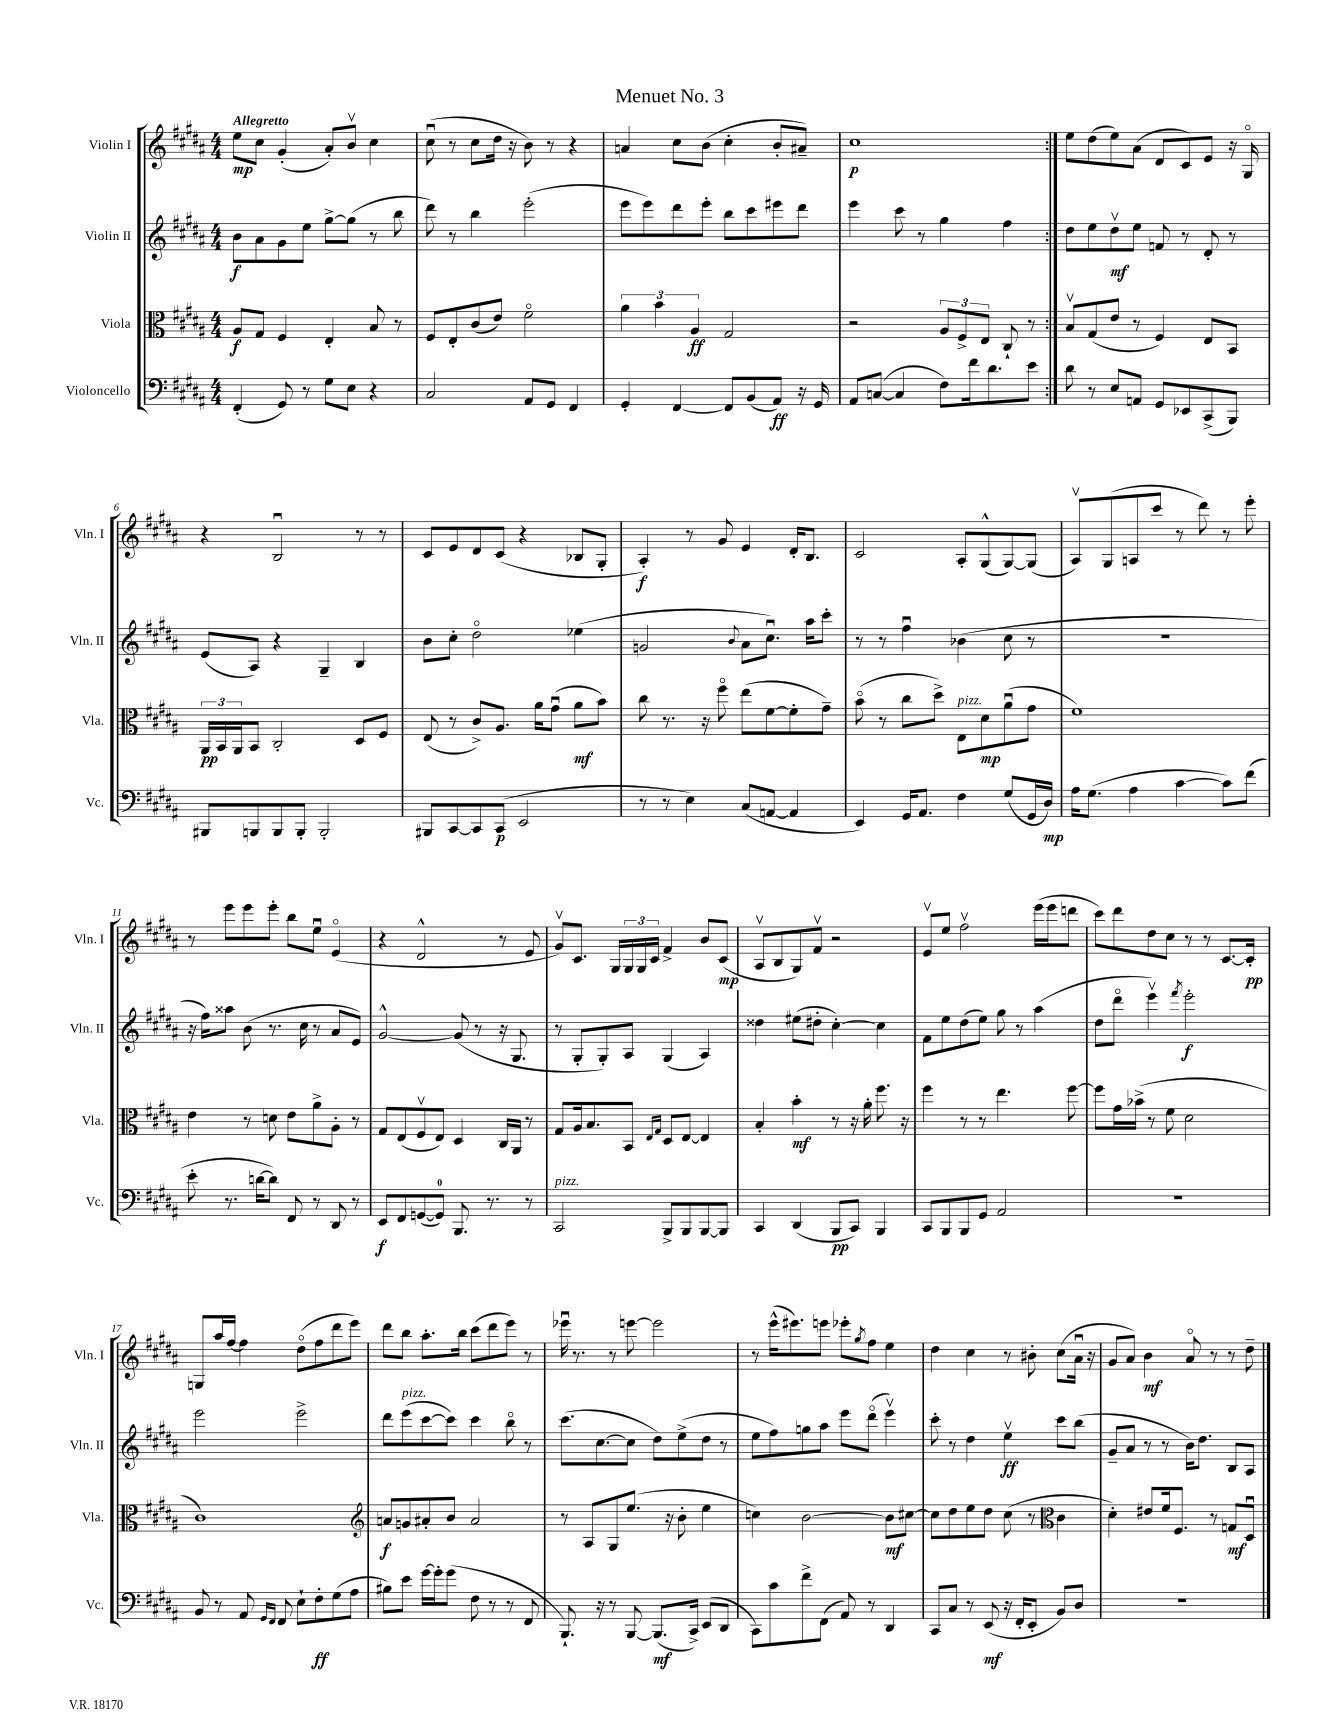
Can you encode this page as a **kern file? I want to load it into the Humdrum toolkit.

**kern	**dynam	**kern	**dynam	**kern	**dynam	**kern	**dynam
*part4	*part4	*part3	*part3	*part2	*part2	*part1	*part1
*staff4	*staff4	*staff3	*staff3	*staff2	*staff2	*staff1	*staff1
*I"Violoncello	*	*I"Viola	*	*I"Violin II	*	*I"Violin I	*
*I'Vc.	*	*I'Vla.	*	*I'Vln. II	*	*I'Vln. I	*
*clefF4	*	*clefC3	*	*clefG2	*	*clefG2	*
*k[f#c#g#d#a#]	*	*k[f#c#g#d#a#]	*	*k[f#c#g#d#a#]	*	*k[f#c#g#d#a#]	*
*M4/4	*	*M4/4	*	*M4/4	*	*M4/4	*
=1	=1	=1	=1	=1	=1	=1	=1
!	!	!	!	!	!	!LO:TX:a:B:t=Allegretto	!
(4FF#'/	.	8A#/L	f	8b\L	f	8ee\L	mp
.	.	8G#/J	.	8a#\	.	8cc#\J	.
8GG#/)	.	4F#/	.	8g#\	.	(4g#'/	.
8r	.	.	.	8ee\J	.	.	.
8G#\L	.	4E'/	.	[8gg#^\L	.	8a#'/L)	.
8E\J	.	.	.	(8gg#\J]	.	8bv/J	.
4r	.	8B/	.	8r	.	4cc#\	.
.	.	8r	.	8bb\	.	.	.
=2	=2	=2	=2	=2	=2	=2	=2
2C#/	.	8F#/L	.	8ddd#\)	.	(8cc#u\	.
.	.	8E'/	.	8r	.	8r	.
.	.	(8c#/	.	4bb\	.	8cc#\L	.
.	.	8e/J)	.	.	.	16dd#\Jk	.
.	.	.	.	.	.	16r	.
8AA#/L	.	2f#\	.	(2eee'\	.	8b\)	.
8GG#/J	.	.	.	.	.	8r	.
4FF#/	.	.	.	.	.	4r	.
=3	=3	=3	=3	=3	=3	=3	=3
4GG#'/	.	6a#\	.	8eee\L	.	4an/	.
.	.	.	.	8eee\)	.	.	.
.	.	6b\	.	.	.	.	.
[4FF#/	.	.	.	8ddd#\	.	8cc#\L	.
.	.	6A#/	ff	.	.	.	.
.	.	.	.	8eee'\J	.	(8b\J	.
8FF#/L]	.	2G#/	.	8bb\L	.	4cc#'\	.
(8BB/	.	.	.	8ccc#\	.	.	.
8AA#/J)	ff	.	.	8eee#X\	.	8b'/L	.
16r	.	.	.	8ddd#\J	.	8a#X~/J)	.
16GG#/	.	.	.	.	.	.	.
=4	=4	=4	=4	=4	=4	=4	=4
8AA#/L	.	2r	.	4eee\	.	1cc#	p
([8Cn/J	.	.	.	.	.	.	.
4C/]	.	.	.	8ccc#\	.	.	.
.	.	.	.	8r	.	.	.
8F#\L)	.	12A#/L	.	4gg#\	.	.	.
.	.	12F#^/	.	.	.	.	.
16f#\k	.	.	.	.	.	.	.
.	.	12E/J	.	.	.	.	.
8.d#\	.	.	.	.	.	.	.
.	.	8C#`/	.	4ff#\	.	.	.
8e\J	.	8r	.	.	.	.	.
=5:|!	=5:|!	=5:|!	=5:|!	=5:|!	=5:|!	=5:|!	=5:|!
8d#\	.	8Bv/L	.	8dd#\L	.	8ee\L	.
8r	.	(8G#/	.	8ee\	.	(8dd#\	.
8E/L	.	8e/J	.	8dd#v\	mf	8ee\)	.
8AAn/J	.	8r	.	8ee\J	.	(8a#\J	.
8GG#/L	.	4F#/)	.	8fn/	.	8d#/L	.
8EE-X/	.	.	.	8r	.	8c#/)	.
(8CC#^/	.	8E/L	.	8d#'/	.	8e/J	.
8BBB/J)	.	8BB/J	.	8r	.	16r	.
.	.	.	.	.	.	16G#/	.
!!LO:LB:g=z
=6	=6	=6	=6	=6	=6	=6	=6
8BBB#X/L	.	24AA#/LL	pp	(8e/L	.	4r	.
.	.	24BB/	.	.	.	.	.
.	.	24AA#/J	.	.	.	.	.
8BBBn/	.	8BB/J	.	8A#/J)	.	.	.
8BBB/	.	2C#'/	.	4r	.	2Bu/	.
8BBB'/J	.	.	.	.	.	.	.
2BBB'/	.	.	.	4G#~/	.	.	.
.	.	8D#/L	.	4B/	.	8r	.
.	.	8F#/J	.	.	.	8r	.
=7	=7	=7	=7	=7	=7	=7	=7
8BBB#X/L	.	(8E/	.	8b\L	.	8c#/L	.
[8CC#/	.	8r	.	8cc#'\J	.	8e/	.
8CC#/]	.	8c#^/L)	.	2dd#\	.	8d#/	.
(8CC#/J	p	8.A#/J	.	.	.	(8c#/J	.
2EE/	.	.	.	.	.	4r	.
.	.	16a#\KL	.	.	.	.	.
.	.	(8g#u\J	.	.	.	.	.
.	.	8a#\L	mf	(4ee-X\	.	8B-X/L	.
.	.	8b\J)	.	.	.	8G#'/J	.
=8	=8	=8	=8	=8	=8	=8	=8
8r	.	8cc#\	.	2gn/	.	4A#'/)	f
8r	.	8.r	.	.	.	.	.
4E\)	.	.	.	.	.	8r	.
.	.	16r	.	.	.	.	.
.	.	8ff#\	.	.	.	8g#/	.
.	.	.	.	8qqb/	.	.	.
(8C#/L	.	(8ee\L	.	8a#\L	.	4e/	.
[8AAn/J	.	[8f#\	.	8.cc#u\J)	.	.	.
4AA/]	.	8f#'\]	.	.	.	16d#'/KL	.
.	.	.	.	16aa#\KL	.	8.B/J	.
.	.	8g#~\J)	.	8ccc#'\J	.	.	.
=9	=9	=9	=9	=9	=9	=9	=9
4EE/)	.	(8b\	.	8r	.	2c#/	.
.	.	8r	.	8r	.	.	.
16GG#/KL	.	8cc#\L	.	4ff#u\	.	.	.
8.AA#/J	.	.	.	.	.	.	.
.	.	8dd#^\J)	.	.	.	.	.
!	!	!LO:TX:a:i:t=pizz.	!	!	!	!	!
4F#\	.	8E\L	.	(4b-X\	.	8A#'/L	.
.	.	8d#\	mp	.	.	(8G#^^/	.
(8G#/L	.	(8a#u\	.	8cc#\	.	[8G#/)	.
16GG#/L	.	8g#\J	.	8r	.	(8G#/J]	.
16D#/JJ)	mp	.	.	.	.	.	.
=10	=10	=10	=10	=10	=10	=10	=10
16A#\KL	.	1f#)	.	1r	.	8A#v/L)	.
(8.G#\J	.	.	.	.	.	.	.
.	.	.	.	.	.	(8G#/	.
4A#\	.	.	.	.	.	8An/	.
.	.	.	.	.	.	8ccc#/J	.
[4c#\	.	.	.	.	.	8r	.
.	.	.	.	.	.	8ddd#\)	.
8c#\L])	.	.	.	.	.	8r	.
(8f#\J	.	.	.	.	.	8eee'\	.
!!LO:LB:g=z
=11	=11	=11	=11	=11	=11	=11	=11
8e'\	.	4e\	.	16r	.	8r	.
.	.	.	.	16ff#\KL)	.	.	.
8.r	.	.	.	8aa##X\J	.	8eee\L	.
.	.	8r	.	(8b\	.	8eee\	.
[16dn\KL	.	.	.	.	.	.	.
8d\J])	.	8dn\	.	8.r	.	8eee'\J	.
8FF#/	.	8e\L	.	.	.	8bb\L	.
.	.	.	.	16cc#\	.	.	.
8r	.	8a#^\	.	8r	.	8eeu\J	.
8DD#/	.	8A#'\J	.	8a#/L	.	(4e/	.
8r	.	8r	.	8e/J)	.	.	.
=12	=12	=12	=12	=12	=12	=12	=12
8EE/L	f	8G#/L	.	[2g#^^/	.	4r	.
8FF#/	.	(8E/	.	.	.	.	.
([8GGn/	.	8F#v/	.	.	.	2d#^^/	.
8GG/J])	.	8E/J)	.	.	.	.	.
8.BBB/	.	4D#/	.	(8g#/]	.	.	.
.	.	.	.	8r	.	.	.
8.r	.	.	.	.	.	.	.
.	.	16C#/LL	.	16r	.	8r	.
.	.	16AA#/JJ	.	8.G#/	.	.	.
8r	.	8r	.	.	.	8e/	.
=13	=13	=13	=13	=13	=13	=13	=13
!LO:TX:a:i:t=pizz.	!	!	!	!	!	!	!
2CC#/	.	8G#/L	.	8r	.	8g#v/L)	.
.	.	16A#/k	.	8G#'/L	.	8.c#/J	.
.	.	8.B/	.	.	.	.	.
.	.	.	.	8G#'/)	.	.	.
.	.	.	.	.	.	16G#/LL	.
.	.	8BB/J	.	8A#/J	.	24G#/	.
.	.	.	.	.	.	24G#/	.
.	.	.	.	.	.	24c#/JJ	.
.	.	16qqE/LL	.	.	.	.	.
.	.	16qqG#/JJ	.	.	.	.	.
8BBB^/L	.	8D#/L	.	(4G#/	.	4f#^/	.
8BBB/	.	[8E/J	.	.	.	.	.
[8BBB/	.	4E/]	.	4A#/)	.	8b/L	.
8BBB/J]	.	.	.	.	.	(8c#/J	mp
=14	=14	=14	=14	=14	=14	=14	=14
4CC#/	.	4B'/	.	4dd##X\	.	8A#v/L	.
.	.	.	.	.	.	8B/	.
(4DD#/	.	4b'\	mf	(8ee#X\L	.	8G#/)	.
.	.	.	.	8dd#X'\J	.	8f#v/J	.
8BBB/L	pp	8r	.	[4cc#'\)	.	2r	.
8CC#/J)	.	16r	.	.	.	.	.
.	.	16a#'\	.	.	.	.	.
4BBB/	.	8.ff#\	.	4cc#\]	.	.	.
.	.	16r	.	.	.	.	.
=15	=15	=15	=15	=15	=15	=15	=15
8CC#/L	.	4ff#\	.	8f#\L	.	8ev/L	.
8BBB/	.	.	.	8ee\	.	8ee/J	.
8BBB/	.	8r	.	(8dd#\	.	2ff#v\	.
8GG#/J	.	8r	.	8ee\J)	.	.	.
2AA#/	.	4.ee\	.	8gg#\	.	.	.
.	.	.	.	8r	.	.	.
.	.	.	.	(4aa#\	.	(16eee\LL	.
.	.	.	.	.	.	16eee\J	.
.	.	[8ff#\	.	.	.	8dddn\J	.
=16	=16	=16	=16	=16	=16	=16	=16
1r	.	8ff#\L]	.	8dd#\L	.	8ccc#\L)	.
.	.	16g#\L	.	8ddd#\J	.	8ddd#\	.
.	.	(16b-X^\JJ	.	.	.	.	.
.	.	8r	.	4eeev\)	.	8dd#\	.
.	.	8f#\	.	.	.	8cc#\J	.
.	.	.	.	8qfff#/	.	.	.
.	.	2d#\	.	2eee'\	f	8r	.
.	.	.	.	.	.	8r	.
.	.	.	.	.	.	[8.c#/L	.
.	.	.	.	.	.	16c#'/Jk]	pp
!!LO:LB:g=z
=17	=17	=17	=17	=17	=17	=17	=17
8BB/	.	1c#)	.	2eee\	.	8Gn/L	.
8r	.	.	.	.	.	16aa#/L	.
.	.	.	.	.	.	[16ff#/JJ	.
8AA#/	.	.	.	.	.	4ff#\]	.
16qqGG#/LL	.	.	.	.	.	.	.
16qqFF#/JJ	.	.	.	.	.	.	.
8FF#/	.	.	.	.	.	.	.
8E`\L	.	.	.	2eee^\	.	(8dd#\L	.
8F#'\	ff	.	.	.	.	8ff#\	.
(8G#\	.	.	.	.	.	8ddd#\	.
8A#\J	.	.	.	.	.	8eee\J)	.
=18	=18	=18	=18	=18	=18	=18	=18
*	*	*clefG2	*	*	*	*	*
8B#X\L)	.	8an/L	f	8ddd#\L	.	8ddd#\L	.
!	!	!	!	!LO:TX:a:i:t=pizz.	!	!	!
8e\J	.	8gn/	.	(8eee\	.	8bb\J	.
[16g#\LL	.	8a#X'/	.	[8ccc#\	.	8.aa#'\L	.
16g#'\J]	.	.	.	.	.	.	.
(8g#\J	.	8b/J	.	8ccc#\J])	.	.	.
.	.	.	.	.	.	16bb\Jk	.
8F#\	.	2a#/	.	4ccc#\	.	(8ccc#\L	.
8r	.	.	.	.	.	8ddd#\	.
8r	.	.	.	8bb\	.	8eee\J)	.
8FF#/	.	.	.	8r	.	8r	.
=19	=19	=19	=19	=19	=19	=19	=19
8.BBB`/)	.	8r	.	(8.ccc#\L	.	16eee-Xu\	.
.	.	.	.	.	.	8.r	.
.	.	8A#/L	.	.	.	.	.
16r	.	.	.	[8.cc#\	.	.	.
8r	.	8G#/	.	.	.	8r	.
[8BBB/	.	(8.ee/J	.	8cc#\J]	.	[8eeen\	.
(8.BBB/L]	mf	.	.	8dd#\L)	.	2eee\]	.
.	.	16r	.	.	.	.	.
.	.	8b'\	.	(8ee^\	.	.	.
16CC#^/Jk)	.	.	.	.	.	.	.
(8EE/L	.	4ee\	.	8dd#\J	.	.	.
8DD#/J	.	.	.	8r	.	.	.
=20	=20	=20	=20	=20	=20	=20	=20
8CC#\L)	.	4ccn\)	.	8ee\L	.	8r	.
8c#\	.	.	.	8ff#\)	.	(16eee^^\KL	.
.	.	.	.	.	.	8.eee#X\)	.
8f#^\	.	[2b\	.	8ggn\	.	.	.
(8FF#\J	.	.	.	8aa#\J	.	8eeen\J	.
8AA#/)	.	.	.	8eee\L	.	8eee-X'\L	.
.	.	.	.	.	.	8qgg#/	.
8r	.	.	.	(8ddd#\J	.	8ff#\J	.
4DD#/	.	8b\L]	mf	4eeev\)	.	4ee\	.
.	.	[8cc#X\J	.	.	.	.	.
=21	=21	=21	=21	=21	=21	=21	=21
8CC#/L	.	8cc#\L]	.	8ccc#'\	.	4dd#\	.
8C#/J	.	8dd#\	.	8r	.	.	.
8r	.	8ee\	.	4dd#\	.	4cc#\	.
(8EE/	mf	8dd#\J	.	.	.	.	.
16r	.	(8cc#\	.	4eev\	ff	8r	.
16FF#'/KL	.	.	.	.	.	.	.
8EE'/J	.	8r	.	.	.	8b#X'\	.
*	*	*clefC3	*	*	*	*	*
8BB/L)	.	4c#\	.	8ccc#\L	.	(8cc#\L	.
8D#/J	.	.	.	(8bb\J	.	16a#u\Jk	.
.	.	.	.	.	.	16r	.
=22	=22	=22	=22	=22	=22	=22	=22
1r	.	4d#'\)	.	8g#~/L	.	8g#/L	.
.	.	.	.	8a#/J	.	8a#/J)	.
.	.	8e#X/L	.	8r	.	4b\	mf
.	.	16f#/k	.	8r	.	.	.
.	.	8.F#/J	.	.	.	.	.
.	.	.	.	16b\KL)	.	8a#/	.
.	.	.	.	8.dd#\J	.	.	.
.	.	8r	.	.	.	8r	.
.	.	8Gn/L	mf	8B/L	.	8r	.
.	.	8D#u/J	.	8A#/J	.	8dd#~\	.
==	==	==	==	==	==	==	==
*-	*-	*-	*-	*-	*-	*-	*-
